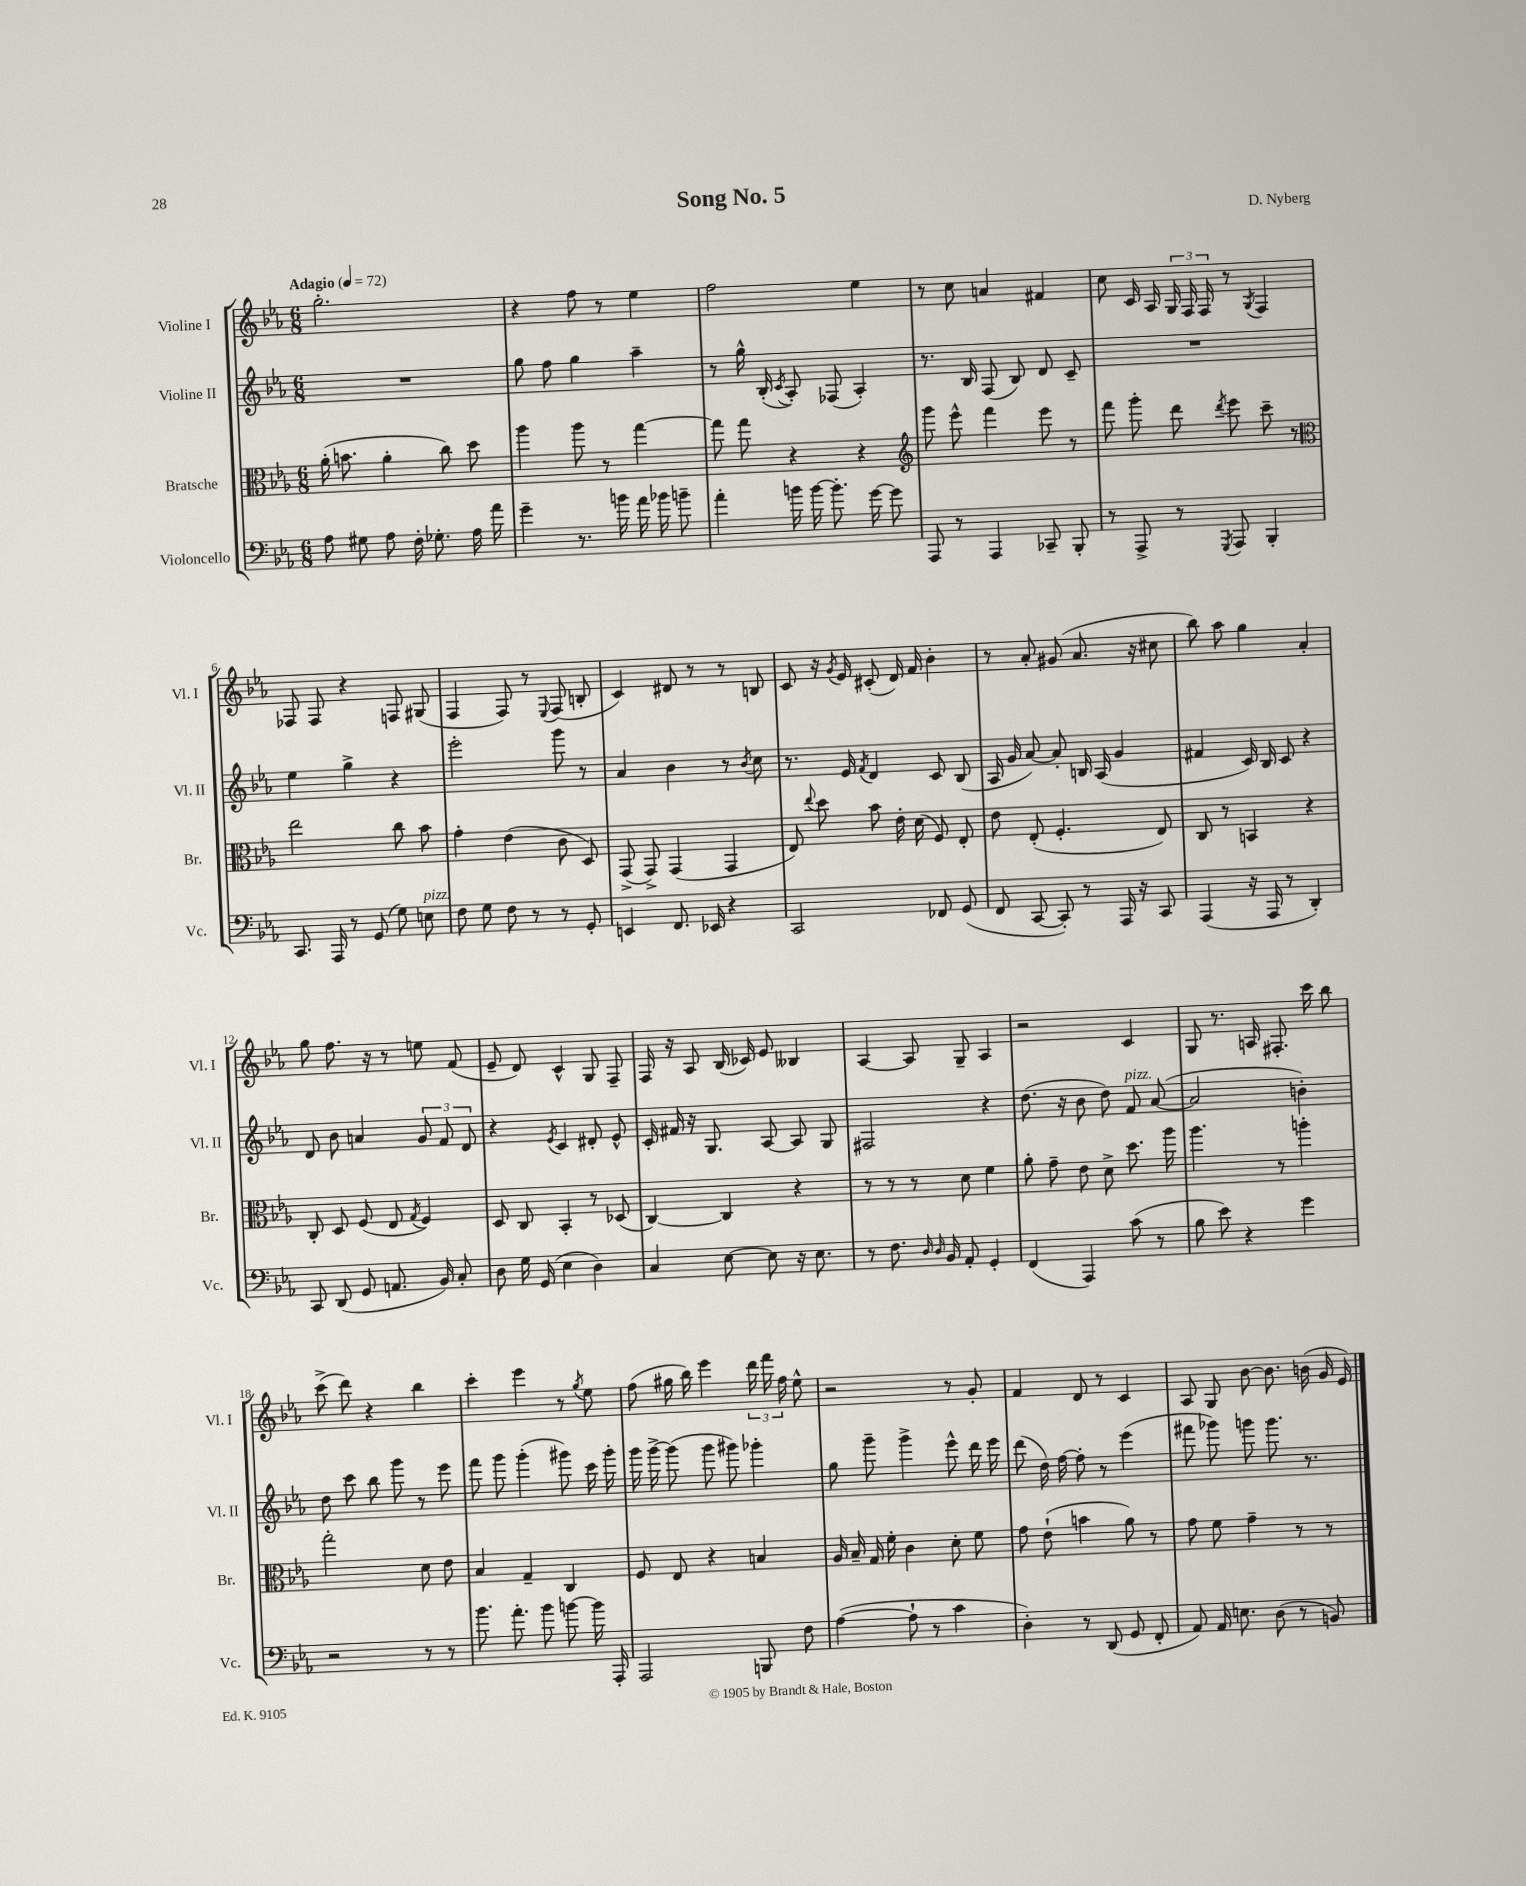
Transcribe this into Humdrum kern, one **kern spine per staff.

**kern	**kern	**kern	**kern
*part4	*part3	*part2	*part1
*staff4	*staff3	*staff2	*staff1
*I"Violoncello	*I"Bratsche	*I"Violine II	*I"Violine I
*I'Vc.	*I'Br.	*I'Vl. II	*I'Vl. I
*clefF4	*clefC3	*clefG2	*clefG2
*k[b-e-a-]	*k[b-e-a-]	*k[b-e-a-]	*k[b-e-a-]
*M6/8	*M6/8	*M6/8	*M6/8
*MM72	*MM72	*MM72	*MM72
=1	=1	=1	=1
!	!	!	!LO:TX:a:B:t=Adagio
8A-\	(16a-'\	2.r	2.gg'\
.	8.bn\	.	.
8G#X\	.	.	.
8A-\	4a-'\	.	.
16F'\	.	.	.
8.G-X'\	.	.	.
.	8cc\)	.	.
16A-\	8dd\	.	.
16a-\	.	.	.
=2	=2	=2	=2
4g~\	4aa-\	8gg\	4r
.	.	8ff\	.
8.r	8aa-\	4gg\	8ff\
.	8r	.	8r
16bn\	.	.	.
16a-\	[4gg\	4aa-~\	4ee-\
16b-X\	.	.	.
8bn~\	.	.	.
=3	=3	=3	=3
4a-'\	8gg\]	8r	2ff\
.	8gg\	16gg^^\	.
.	.	(16B-'/	.
.	.	8qc/	.
16bn\	4r	8A-'/)	.
[16b\	.	.	.
8.b'\]	.	(8F-X/	.
.	4r	4A-'/)	4ee-\
[16g\	.	.	.
8g\]	.	.	.
=4	=4	=4	=4
*	*clefG2	*	*
8AAA-/	8ggg\	8.r	8r
8r	8eee-^^\	.	8cc\
.	.	16B-/	.
4AAA-/	4fff\	(8F/	4an/
.	.	8B-/)	.
8CC-X~/	8eee-\	8d/	4f#X/
8BBB-'/	8r	8c~/	.
=5	=5	=5	=5
8r	8fff\	2.r	8cc\
8AAA-^/	8ggg'\	.	16c/
.	.	.	16A-/
8r	8ddd\	.	24G/
.	.	.	24F/
.	.	.	24F/
8qGGG/	8qddd/	.	.
8AAA-/	8eee-\	.	8r
.	.	.	8qG/
4BBB-'/	8ccc~\	.	4F/
.	8r	.	.
!!LO:LB:g=z
=6	=6	=6	=6
*	*clefC3	*	*
8.CC/	2ee-\	4ee-\	8F-X/
.	.	.	8F-/
16AAA-/	.	.	.
8r	.	4gg^\	4r
(8GG/	.	.	.
8G\)	8cc\	4r	8Fn/
!LO:TX:a:i:t=pizz.	!	!	!
8En\	8b-\	.	(8G#X/
=7	=7	=7	=7
8F\	4g'\	2eee-'\	4F/
8G\	.	.	.
8F\	(4e-\	.	8F/)
8r	.	.	8r
.	.	.	8qqE-/
8r	8c\	8ggg\	(8F/
8GG'/	8D/)	8r	8Bn'/
=8	=8	=8	=8
4EEn/	(8GG^/	4a-/	4c/)
.	8GG^/)	.	.
8.FF/	(4GG/	4b-\	8d#X/
.	.	.	8r
16EE-X/	.	.	.
4r	4GG/	8r	8r
.	.	8qb-/	.
.	.	8cc\	8Bn/
=9	=9	=9	=9
2CC/	8E-/)	8.r	8c/
.	8qqee-/	.	.
.	8dd\	.	16r
.	.	.	8qg/
.	.	16e-/	16e-/
.	.	8qf/	.
.	8b-\	4d/	(8c#X'/
.	16e-'\	.	16d/)
.	(16d\	.	16f/
8FF-X/	8F/)	8c/	4b-'\
(8GG/	8E-'/	(8B-/	.
=10	=10	=10	=10
8FF/	8e-\	16A-/	8r
.	.	16g/	.
[8CC/	(8E-'/	[8a-/)	8a-'/
8CC'/])	4.F'/	8a-'/]	(8g#X/
8r	.	16Bn/	8.a-/
.	.	(16A-/	.
16AAA-/	.	4g/	.
16r	.	.	16r
8CC/	8E-/)	.	8cc#X\
=11	=11	=11	=11
(4AAA-/	8C/	4f#X/	8bb-\)
.	8r	.	8aa-\
16r	4BBn/	16c/)	4gg\
16AAA-/	.	16B-/	.
8r	.	8c/	.
4DD'/)	4r	4r	4a-'/
!!LO:LB:g=z
=12	=12	=12	=12
8CC/	8C'/	8d/	8gg\
(8DD/	8D/	8b-\	8.ff\
8GG/	(8F/	4an/	.
.	.	.	16r
8.AAn/	8E-/	.	8r
.	8qG/	.	.
.	4F/)	12g/	8een\
16BB-/)	.	.	.
.	.	12f/	.
8C'/	.	.	(8f/
.	.	12d/	.
=13	=13	=13	=13
8D\	8D/	4r	8e-~/
16G\	8C/	.	8d/)
(16GG/	.	.	.
.	.	8qe-/	.
4E-\	4BB-'/	4c/	4c^^/
4D\)	8r	8d#X'/	8G/
.	(8D-X/	8e-^^/	8F~/
=14	=14	=14	=14
4C/	[4C/)	16c'/	16F/
.	.	16f#X/	16r
.	.	16r	8A-/
.	.	8.G/	.
[8E-\	4C/]	.	(16B-/
.	.	.	16c-X/)
8E-\]	.	[8A-/	8e-/
16r	4r	8A-/]	4B--X/
8.E-\	.	.	.
.	.	8G/	.
=15	=15	=15	=15
8r	8r	2F#X/	[4A-/
8.F\	8r	.	.
.	8r	.	8A-/]
16qqD/	.	.	.
16qqD/	.	.	.
16BB-/	.	.	.
8AA-'/	8d\	.	8G~/
4GG'/	4f\	4r	4A-/
=16	=16	=16	=16
(4FF/	8a-'\	(8.dd\	2r
.	8g~\	.	.
.	.	16r	.
4AAA-/)	8e-\	8b-\	.
.	8d^\	8dd\)	.
!	!	!LO:TX:a:i:t=pizz.	!
(8c\	8.dd\	8f/	4c/
8r	.	([8a-/	.
.	16aa-\	.	.
=17	=17	=17	=17
8B-\	4.aa-\	2a-/]	8G/
8e-\)	.	.	8.r
4r	.	.	.
.	.	.	16An/
.	8r	.	8.F#X'/
4g\	4aan'\	4bn'\)	.
.	.	.	16ccc\
.	.	.	8bb-\
!!LO:LB:g=z
=18	=18	=18	=18
2r	2gg'\	8dd\	(8ccc^\
.	.	8ccc\	8ddd\)
.	.	8bb-\	4r
.	.	8ggg\	.
8r	8d\	8r	4bb-\
8r	8e-\	8eee-\	.
=19	=19	=19	=19
8.b-\	4B-/	8fff\	4ccc'\
.	.	8ggg\	.
8.a-'\	.	.	.
.	4G~/	(4ggg'\	4eee-\
8b-\	.	.	.
[8bn\	4C/	8ggg#X\)	8r
.	.	.	8qgg/
16b\]	.	16ccc\	8ee-\
16AAA-'/	.	16ggg#'\	.
=20	=20	=20	=20
2AAA-/	8F/	16ggg\	(8ff\
.	.	[16ggg^\	.
.	8E-/	(8ggg\]	16gg#X\
.	.	.	16bb-\)
.	4r	8ggg\	4eee-\
.	.	8ggg#X\)	.
8BBBn/	4Bn/	4ggg-X'\	24ddd\
.	.	.	24fff\
.	.	.	24ff\
8F\	.	.	8ee-^^\
=21	=21	=21	=21
([4A-\	16A-/	8gg\	2r
.	16B-~/	.	.
.	16G/	8ggg~\	.
.	16f'\	.	.
8A-`\]	4c\	4ggg^\	.
8r	.	.	.
4c\	8d'\	8eee-^^\	8r
.	8f\	16ddd\	8g'/
.	.	16eee-\	.
=22	=22	=22	=22
4D'\)	8g\	(8ddd\	4f/
.	(8e-`\	16dd\)	.
.	.	[16ff\	.
8r	4bn\	8ff'\]	8d/
(8DD/	.	8r	8r
8GG/	8a-\)	(4eee-\	4c/
8FF'/	8r	.	.
=23	=23	=23	=23
8AA-/)	8g\	8fff#X\	8A-/
16AA-/	8f\	8ggg-X\)	8G/
8.En\	.	.	.
.	4g~\	8gggn\	[8b-\
(8D\	.	8.ggg\	8.b-\]
8r	8r	.	.
.	.	8.r	(16bn\
8BBn/)	8r	.	16g/
.	.	.	16e-/)
==	==	==	==
*-	*-	*-	*-
